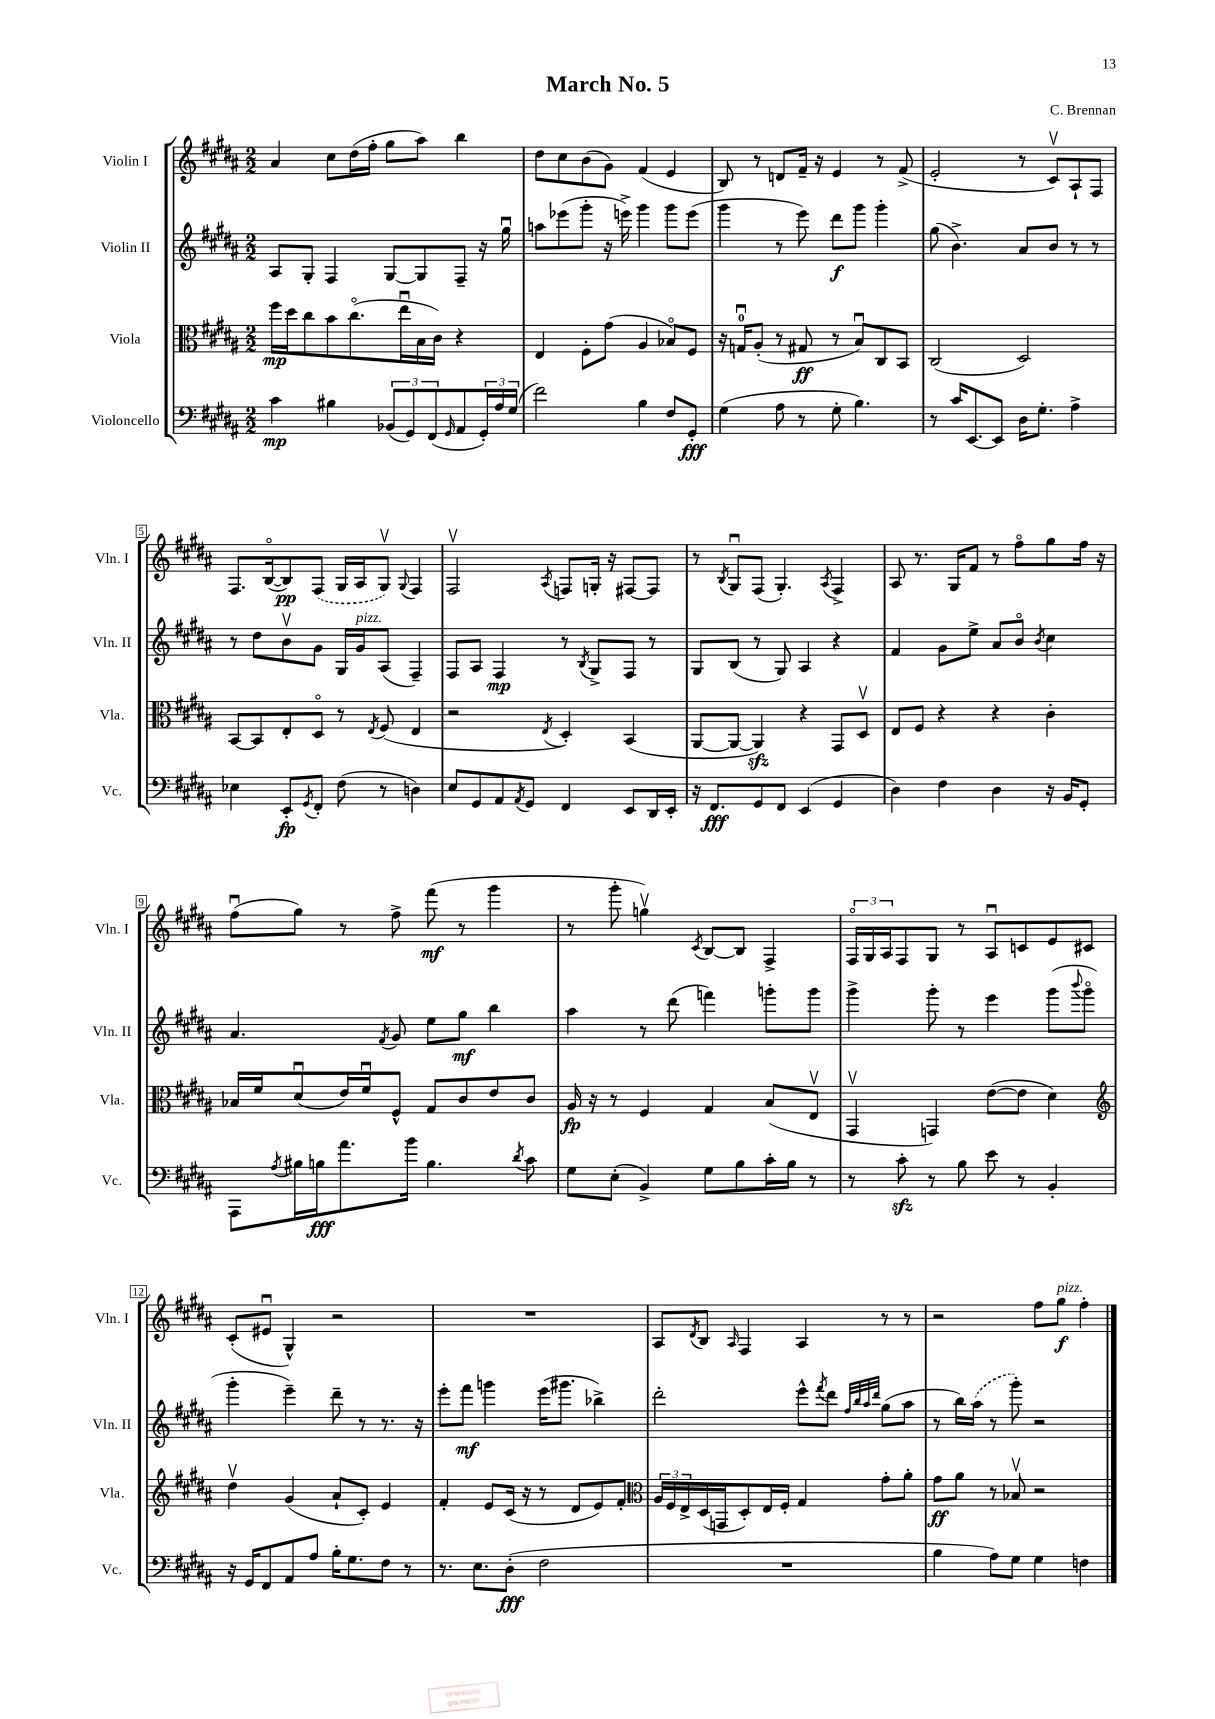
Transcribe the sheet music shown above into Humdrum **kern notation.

**kern	**kern	**kern	**kern
*staff4	*staff3	*staff2	*staff1
*clefF4	*clefC3	*clefG2	*clefG2
*k[f#c#g#d#a#]	*k[f#c#g#d#a#]	*k[f#c#g#d#a#]	*k[f#c#g#d#a#]
*M2/2	*M2/2	*M2/2	*M2/2
4c#\	16ff#\LL	8A#/L	4a#/
.	16dd#\J	.	.
.	8cc#\	8G#'/J	.
4B#\	8b\	4F#/	8cc#\L
.	(8.cc#o\	.	(16dd#\L
.	.	.	16ff#'\JJ
(12BB-/L	.	[8G#/L	8gg#\L
.	16eeu\L	.	.
12GG#/)	.	.	.
.	16B\	8G#/]	8aa#\J)
(12FF#/	.	.	.
.	16c#\JJ)	.	.
16qqGG#/	.	.	.
8AA#/	4r	8F#~/J	4bb\
24GG#'/L)	.	16r	.
24A#/	.	.	.
.	.	16gg#u\	.
(24G#/JJ	.	.	.
=	=	=	=
2f#\)	4E/	8aa\L	8dd#\L
.	.	(8eee-\	8cc#\
.	8F#'\L	8ggg#'\J	(8b\
.	(8g#\J	16r	8g#\J)
.	.	16eee^\)	.
4B\	4A#/	4ggg#\	(4f#/
8F#/L	8B-o/L)	8ggg#\L	4e/
8GG#'/J	8F#/J	(8eee\J	.
=	=	=	=
(4G#\	16r	4ggg#\	8B/)
.	16Gu/LK	.	.
.	(8A#'/J	.	8r
8A#\	8r	8r	8d/L
8r	8G#/	8eee\)	16f#~/Jk
.	.	.	16r
8G#'\	8r	8ddd#\L	4e/
4.B\)	8Bu/L)	8ggg#\J	.
.	8C#/	4ggg#'\	8r
.	8BB/J	.	(8f#^/
=	=	=	=
8r	(2C#/	(8gg#\	2e'/
16c#/LK	.	4.b^\)	.
[8.EE/	.	.	.
8EE/]J	.	.	.
16D#\LK	2D#/)	8a#/L	8r
8.G#'\J	.	.	.
.	.	8b/J	8c#v/L)
4A#^\	.	8r	8A#`/
.	.	8r	8F#/J
=	=	=	=
4E-\	[8BB/L	8r	8.F#/L
.	8BB/]	8dd#\L	.
.	.	.	([16Bo/k
8EE'/L	8E'/	8bv\	8B/])
8qGG#/	.	.	.
8FF#'/J	8D#o/J	8g#\J	(8F#/J
(8F#\	8r	16G#/LL	16G#/LL
.	.	16g#/J	16A#/J
.	8qE/	.	.
8r	(8F#/	(8A#/J	8G#v/J)
.	.	.	8qqG#/
4D\)	4E/	4F#~/)	4F#/
=	=	=	=
8E/L	2r	8F#/L	2F#v/
8GG#/	.	8A#/J	.
8AA#/	.	4F#/	.
8qAA#/	.	.	.
8GG#/J	.	.	.
.	8qE/	.	8qA#/
4FF#/	4D#'/)	8r	8F/L
.	.	8qB/	.
.	.	8G#^/L	16G'/Jk
.	.	.	16r
8EE/L	(4BB/	8F#/J	[8F#/L
16DD#/L	.	8r	8F#/]J
16EE'/JJ	.	.	.
=	=	=	=
16r	[8AA#/L	8G#/L	8r
8.FF#/L	.	.	.
.	.	.	8qB/
.	8AA#/_J	(8B/J	8G#u/L
8GG#/	4AA#/])	8r	(8F#/J
8FF#/J	.	8G#/)	4.G#'/)
(4EE/	4r	4A#/	.
.	.	.	8qA#/
4GG#/	8GG#/L	4r	4F#^/
.	8D#v/J	.	.
=	=	=	=
4D#\)	8E/L	4f#/	8A#/
.	8F#/J	.	8.r
4F#\	4r	8g#\L	.
.	.	.	16G#/LK
.	.	8ee^\J	8f#/J
4D#\	4r	8a#/L	8r
.	.	8bo/J	8ff#o\L
.	.	8qb/	.
16r	4c#'\	4cc#\	8gg#\
16BB/LK	.	.	.
8GG#'/J	.	.	16ff#\Jk
.	.	.	16r
=	=	=	=
8AAA#\L	16B-/LL	4.a#/	(8ff#u\L
.	16f#/J	.	.
8qA#/	.	.	.
16B#\L	(8d#u/	.	8gg#\J)
16B\J	.	.	.
8.a#\	16e/L)	.	8r
.	16f#u/J	.	.
.	.	8qf#/	.
.	8F#^^/J	8g#/	8ff#^\
16b\Jk	.	.	.
4.B\	8G#/L	8ee\L	(8fff#\
.	8c#/	8gg#\J	8r
.	8e/	4bb\	4ggg#\
8qd#/	.	.	.
8c#\	8c#/J	.	.
=	=	=	=
8G#\L	16A#/	4aa#\	8r
.	16r	.	.
(8E'\J	8r	.	8ggg#'\
4BB^/)	4F#/	8r	4ggv\)
.	.	(8ddd#\	.
.	.	.	8qc#/
8G#\L	4G#/	4fff\)	[8B/L
8B\	.	.	8B/]J
16c#'\L	(8B/L	8ggg'\L	4F#^/
16B\JJ	.	.	.
8r	8Ev/J	8ggg\J	.
=	=	=	=
8r	4GG#v/	4ggg#^\	24F#o/LL
.	.	.	24G#/
.	.	.	24A#/J
8c#'\	.	.	8F#/
8r	4GG/)	8ggg#'\	8G#/J
8B\	.	8r	8r
8e\	([8e\L	4eee\	8A#u/L
8r	8e\]J	.	8c/
4BB'/	4d#\)	(8ggg#\L	8e/
.	.	8qqbbb/	.
.	.	8ggg#o\J	8c#/J
=	=	=	=
*	*clefG2	*	*
16r	4dd#v\	4ggg#'\	(8c#'/L
16GG#/LK	.	.	.
8FF#/	.	.	8e#u/J
8AA#/	(4g#/	4eee~\)	4G#^^/)
8A#/J	.	.	.
16B'\LK	8a#`/L	8ddd#~\	2r
8.G#\	.	.	.
.	8c#'/J)	8r	.
8F#\J	4e/	8.r	.
8r	.	.	.
.	.	16r	.
=	=	=	=
8.r	4f#'/	8eee'\L	1r
.	.	8fff#\J	.
8.E\L	.	.	.
.	8e/L	4ggg\	.
(8D#'\J	(16c#/Jk	.	.
.	16r	.	.
2F#\	8r	(16eee\LK	.
.	.	8.ggg#\J	.
.	8d#/L	.	.
.	8e/)	4bb-^\)	.
.	8f#'/J	.	.
=	=	=	=
*	*clefC3	*	*
1r	24A#/LL	2ddd#'\	8A#/L
.	24F#/	.	.
.	24E^/	.	.
.	.	.	8qd#/
.	(16D#/	.	8B/J
.	16GG/J	.	.
.	.	.	16qqA#/
.	8D#'/)	.	4F#/
.	16E/L	.	.
.	16F#'/JJ	.	.
.	4G#/	8eee^^\L	4A#/
.	.	8qfff#/	.
.	.	8ddd#\J	.
.	.	32qqff#/LLL	.
.	.	32qqbb/	.
.	.	32qqaa#/	.
.	.	32qqddd#/JJJ	.
.	8g#'\L	(8gg#\L	8r
.	8a#'\J	8aa#\J	8r
=	=	=	=
4B\	8g#\L	8r	2r
.	8a#\J	16bb\LL)	.
.	.	(16aa#\JJ	.
8A#\L)	8r	8r	.
8G#\J	8B-v/	8ggg#'\)	.
4G#\	2r	2r	8ff#\L
.	.	.	8gg#\J
4F\	.	.	4ff#'\
==	==	==	==
*-	*-	*-	*-
